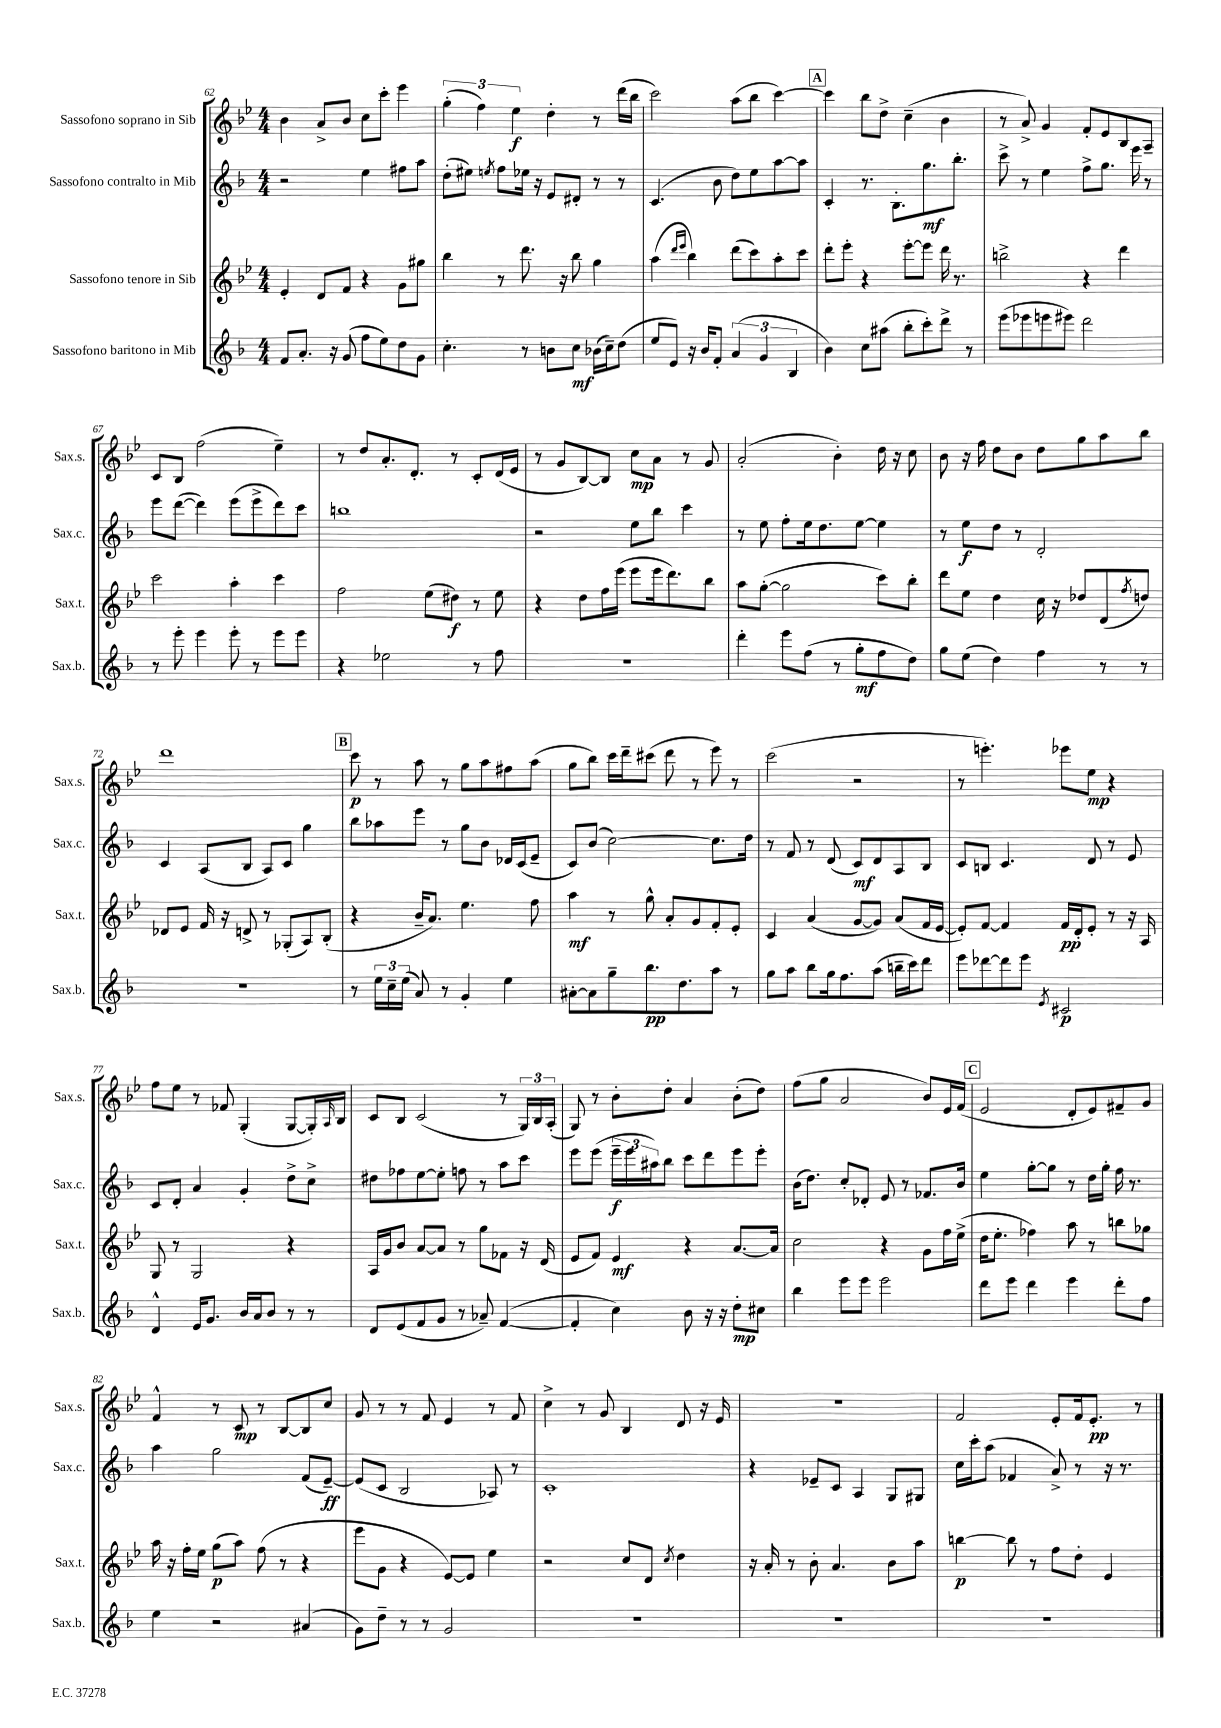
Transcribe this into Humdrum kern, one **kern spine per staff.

**kern	**kern	**kern	**kern
*staff4	*staff3	*staff2	*staff1
*clefG2	*clefG2	*clefG2	*clefG2
*k[b-]	*k[b-e-]	*k[b-]	*k[b-e-]
*M4/4	*M4/4	*M4/4	*M4/4
8f	4e-'	2r	4b-
8.a'	.	.	.
.	8d	.	8a^
16r	.	.	.
(8g	8f	.	8b-
8ff	4r	4ee	8cc
8ee)	.	.	8ccc'
8dd	8g	8ff#	4eee-
8g	8gg#	8aa	.
=	=	=	=
4.cc'	4bb-	(8dd'	(6gg'
.	.	8ee#)	.
.	.	.	6ff)
.	.	8qee	.
.	8r	8ff	.
.	.	.	6ee-
8r	8.ddd	16ee-	.
.	.	16r	.
8b	.	8e	4dd'
.	16r	.	.
8cc	8bb-	8d#'	.
(16b-	4gg	8r	8r
16cc~)	.	.	.
(8dd	.	8r	(16ddd
.	.	.	16bb-
=	=	=	=
8ee	(4aa	(4.c	2ccc)
8e)	.	.	.
.	16qqddd	.	.
.	16qqeee-	.	.
16r	4bb-)	.	.
16b-	.	.	.
8f'	.	8b-	.
(6a	(8ddd	8dd)	(8aa
.	8ccc)	8ee	8bb-
6g	.	.	.
.	8aa'	[8aa	[4ccc)
6B-	.	.	.
.	8ccc	8aa]	.
=	=	=	=
4b-)	8ddd'	4c'	4ccc]
.	8eee-'	.	.
8cc	4r	8.r	8bb-
(8aa#	.	.	8dd^
.	.	8.B-'	.
8bb-'	[8eee-'	.	(4cc~
8ccc')	8eee-]	8.gg	.
8ddd^	16ddd	.	4b-
.	8.r	8.bb-'	.
8r	.	.	.
=	=	=	=
(8eee	2bb^	8ccc^	8r
8eee-	.	8r	8a^)
8eee	.	4ee	4g
8eee#)	.	.	.
2ddd	4r	8ff^	8f'
.	.	8.gg	8e-
.	4ddd	.	8B-
.	.	16eee	.
.	.	8r	8A~
=	=	=	=
8r	2ccc	8eee	8c
8eee'	.	([8ddd	8B-
4eee	.	4ddd])	(2ff
8eee'	4aa'	(8eee	.
8r	.	8eee^	.
8eee	4ccc	8ddd)	4ee-~)
8eee	.	8ccc	.
=	=	=	=
4r	2ff	1bb	8r
.	.	.	8dd
2ee-	.	.	8.a'
.	.	.	8.d'
.	(8ee-	.	.
.	8dd#)	.	8r
8r	8r	.	8c'
8ff	8ee-	.	(16d
.	.	.	16e-
=	=	=	=
1r	4r	2r	8r
.	.	.	8g
.	8dd	.	[8B-)
.	16ff	.	8B-]
.	(16eee-	.	.
.	8eee-	8ee	8cc
.	16eee-	8bb-	8a
.	8.ddd)	.	.
.	.	4ccc	8r
.	8bb-	.	8g
=	=	=	=
4ddd'	8aa	8r	(2a'
.	([8gg'	8ee	.
8eee	2gg]	8ff'	.
(8ff	.	16ee	.
.	.	8.dd	.
8r	.	.	4b-')
8gg'	.	[8ee	.
8ff	8ccc)	4ee]	16dd
.	.	.	16r
8dd)	8bb-'	.	8cc
=	=	=	=
8gg	8ddd	8r	8b-
(8ee	8ee-	8ee	16r
.	.	.	16ff
4dd)	4dd	8dd	8dd
.	.	8r	8b-
4ff	16cc	2d'	8dd
.	16r	.	.
.	8dd-	.	8gg
8r	(8d	.	8aa
.	8qff	.	.
8r	8dd)	.	8bb-
=	=	=	=
1r	8d-	4c	1ddd
.	8e-	.	.
.	16f	(8A	.
.	16r	.	.
.	8d^	8B-	.
.	8r	8A)	.
.	(8G-'	8c	.
.	8A)	4gg	.
.	(8B-'	.	.
=	=	=	=
8r	4r	8bb-	8ccc
24ee	.	8aa-	8r
24cc~	.	.	.
(24ee	.	.	.
8a)	16b-~	8eee	8aa
.	8.a)	.	.
8r	.	8r	8r
4g'	4.ee-	8gg	8gg
.	.	8b-	8aa
4ee	.	16d-	8ff#
.	.	(16c	.
.	8ff	8e~	(8aa
=	=	=	=
[8a#'	4aa	8c)	8gg
8a#]	.	(8b-	8bb-)
8gg~	8r	[2cc)	16ccc
.	.	.	16ddd~
8.bb-	8gg^^	.	(8ccc#
.	8a'	.	8ddd
8.dd	.	.	.
.	8g	.	8r
8aa	8f'	8.cc]	8eee-)
8r	8e-'	.	8r
.	.	16dd	.
=	=	=	=
8gg	4c	8r	(2ccc
8aa	.	8f	.
8bb-	(4a	8r	.
16gg	.	(8d	.
8.ff	.	.	.
.	[8g	8c)	2r
(8aa	8g])	8d	.
16bb~	(8a	8A	.
16ccc)	.	.	.
8ddd	16f	8B-	.
.	[16e-	.	.
=	=	=	=
8eee	8e-'])	8c	8r
[8ddd-	[8f	8B	4.eee')
8ddd-]	4f]	4.c	.
8eee	.	.	.
8qe	.	.	.
2c#	16f	.	8eee-
.	16d'	.	.
.	8e-'	8d	8ee-
.	8r	8r	4r
.	16r	8e	.
.	16A	.	.
=	=	=	=
4d^^	8G	8c	8ff
.	8r	8d'	8ee-
16e	2G	4a	8r
8.g	.	.	.
.	.	.	8f-
16b-	.	4g'	(4G'
16a	.	.	.
8b-	.	.	.
8r	4r	8dd^	[8G
8r	.	8cc^	16G'])
.	.	.	16qqA
.	.	.	16B-
=	=	=	=
8d	16A	8dd#	8c
.	16g	.	.
(8e	8b-	8ff-	8B-
8f	[8a	[8ee	(2c
8g	8a]	8ee']	.
8r	8r	8ff	.
8a-~)	8gg	8r	.
([4f	8f-	8aa	8r
.	16r	8ccc	24G)
.	.	.	24B-
.	(16d	.	.
.	.	.	(24A'
=	=	=	=
4f']	8e-	8eee	8G)
.	8f)	(8eee	8r
4cc)	4e-	24eee~	8b-'
.	.	24eee	.
.	.	24aa#)	.
.	.	8bb-	8dd'
8b-	4r	8ccc	4a
16r	.	8ddd	.
16r	.	.	.
8dd'	[8.a	8eee	(8b-'
8cc#	.	8eee'	8dd)
.	16a]	.	.
=	=	=	=
4bb-	2cc	(16b-	(8ff
.	.	8.dd)	.
.	.	.	8gg
8eee	.	8cc'	2a
8eee	.	8d-'	.
2eee	4r	8e	.
.	.	8r	.
.	8g	8.f-	8b-)
.	16ff	.	16e-
.	(16ee-^	16b-	(16f
=	=	=	=
8ddd	16dd	4ee	2e-
.	8.ee-'	.	.
8eee	.	.	.
4ddd	4ff-)	[8gg'	.
.	.	8gg]	.
4eee	8aa	8r	8d'
.	8r	16dd	8e-)
.	.	16gg'	.
8ddd'	8bb	16ff	8f#~
.	.	8.r	.
8ff	8gg-	.	8g
=	=	=	=
4ee	16aa	4aa	4f^^
.	16r	.	.
.	16ff'	.	.
.	16ee-	.	.
2r	(8gg	2gg	8r
.	8aa)	.	8c
.	(8ff	.	8r
.	8r	.	[8B-
(4a#	4r	(8f	8B-]
.	.	[8e~)	8cc
=	=	=	=
8g)	8eee-	(8e]	8g
8dd~	8g	8c	8r
8r	4r	2B-	8r
8r	.	.	8f
2g	[8e-)	.	4e-
.	8e-]	.	.
.	4ee-	8A-)	8r
.	.	8r	8f
=	=	=	=
1r	2r	1c'	4cc^
.	.	.	8r
.	.	.	8g
.	8cc	.	4B-
.	8d	.	.
.	8qcc	.	.
.	4dd	.	8d
.	.	.	16r
.	.	.	16e-
=	=	=	=
1r	16r	4r	1r
.	16a'	.	.
.	8r	.	.
.	8b-'	8e-~	.
.	4.a	8c	.
.	.	4A	.
.	8b-	8G	.
.	8aa	8G#	.
=	=	=	=
1r	[4bb	16cc	2f
.	.	16ccc'	.
.	.	(8aa	.
.	8bb]	4f-	.
.	8r	.	.
.	8ff	8a^)	8e-'
.	8dd'	8r	16f
.	.	.	8.e-'
.	4e-	16r	.
.	.	8.r	.
.	.	.	8r
==	==	==	==
*-	*-	*-	*-
